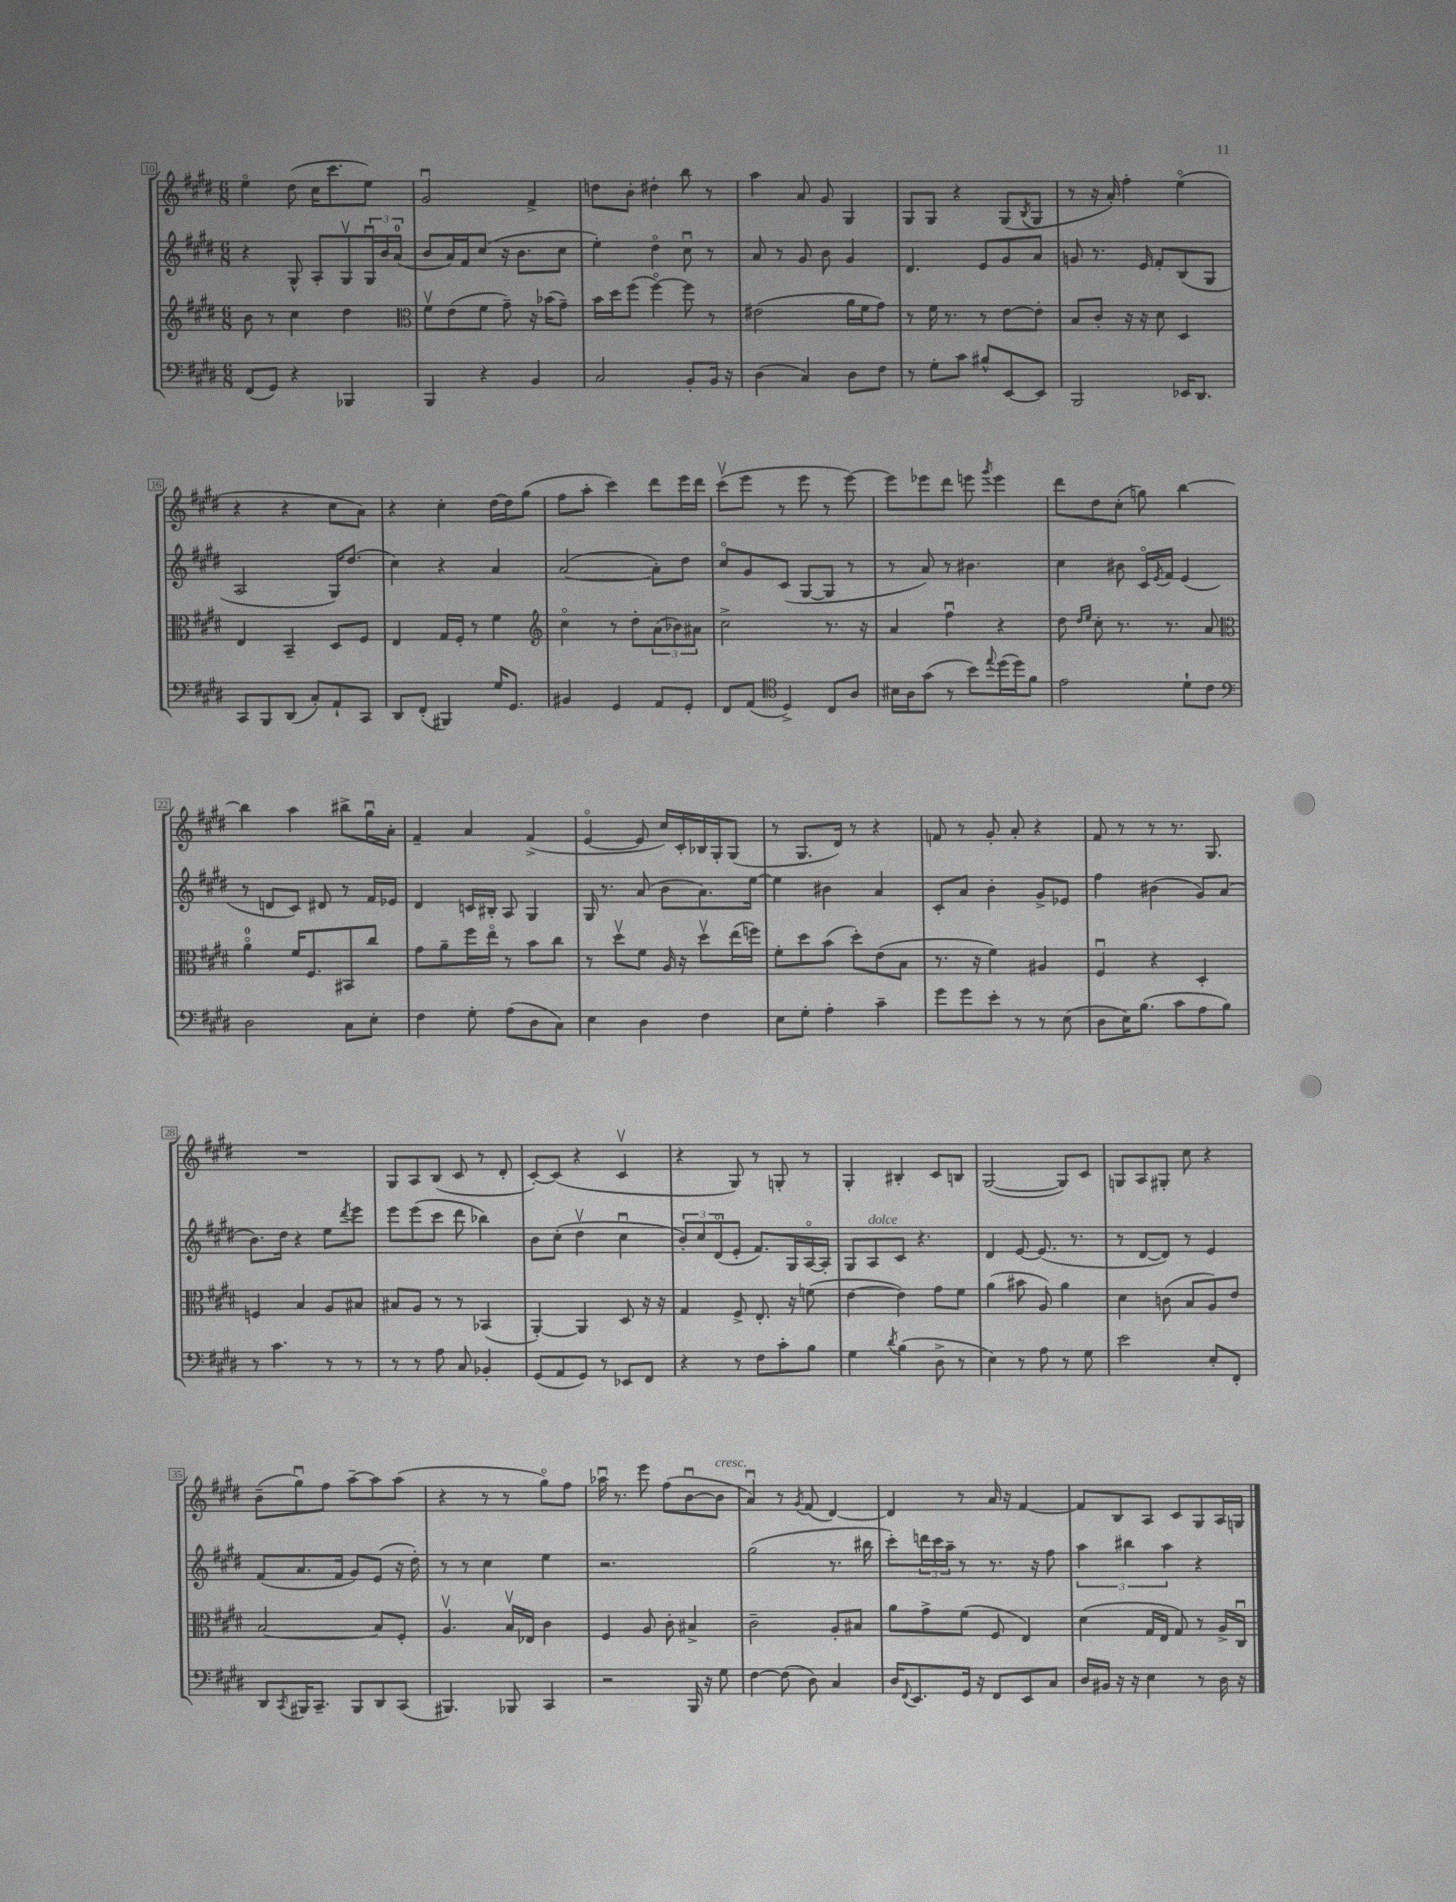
<<
\new StaffGroup <<
\new Staff = "s0" {
    \clef treble \key e \major \numericTimeSignature \time 6/8
    e''4\flageolet dis''8( cis''16 cis'''8. e''8) |
    gis'2\downbow fis'4-> |
    d''8 b'8-. dis''4-. b''8 r8 |
    a''4 a'8 gis'8 gis4 |
    gis8 gis8 r4 gis8( \acciaccatura { b8 } gis8 |
    r8 r16 a'16-.) fis''4-. e''4\flageolet( |
    r4 r4 cis''8 a'8) |
    r4 cis''4-. dis''16~ dis''16 gis''8( |
    fis''8 a''8-. cis'''4) dis'''8 e'''16 dis'''16 |
    cis'''8\upbow( e'''8 r8 e'''8 r8 e'''8~) |
    e'''8 ees'''8 dis'''8 e'''8 \acciaccatura { gis'''8 } e'''4 |
    dis'''8 dis''8 cis''8-.( g''8) b''4~ |
    b''4 a''4 bis''8-> gis''16\downbow a'16-. |
    fis'4-- a'4 fis'4->( |
    e'4~\flageolet e'8 cis''16) cis'16-. bes16 gis16-. gis8( |
    r8 gis8. dis'16) r8 r4 |
    f'8 r8 gis'8-. a'8-. r4 |
    fis'8 r8 r8 r8. gis8. |
    R2. |
    gis8 a8 b8( cis'8 r8 dis'8-. |
    cis'8~-.) cis'8( r4 cis'4\upbow |
    r4 gis8) r8 g8-. r8 |
    gis4-. bis4-. cis'8 b8 |
    gis2~( gis8) cis'8 |
    g8 a8 gis8-. cis''8 r4 |
    b'8--( gis''8\downbow) fis''8 a''8~-- a''8 a''8( |
    r4 r8 r8 gis''8\flageolet) fis''8 |
    aes''16\downbow r8. e'''8 fis''8( b'8~\downbow b'8^\markup { \italic "cresc." } |
    a'4\downbow) r8 \acciaccatura { gis'8 } fis'8( dis'4~) |
    dis'4 r8 a'16 r16 fis'4~ |
    fis'8 b8 a8 cis'8 gis8 a16 g16 \bar "|." |
}
\new Staff = "s1" {
    \clef treble \key e \major \numericTimeSignature \time 6/8
    r4 gis8-^ a8-. gis8\upbow \tuplet 3/2 { gis16\downbow b'16 a'16-0( } |
    b'8 a'16) fis'16 cis''8( r16 b'8. cis''8 |
    e''4-.) dis''4\flageolet cis''8\downbow r8 |
    a'8 r8 gis'8 b'8 gis'4 |
    dis'4. e'8 gis'8 a'8 |
    g'8 r8. e'16 fis'8-. b8( gis8 |
    a2 gis16) dis''8.( |
    cis''4) r4 a'4 |
    a'2~( a'8-.) dis''8 |
    cis''8\flageolet gis'8 cis'8( gis8~ gis8 r8 |
    r8 a'8) r8 bis'4. |
    cis''4 bis'8 cis'16\flageolet \acciaccatura { e'8 } fis'16 e'4( |
    r8 d'8 cis'8) dis'8 r8 fis'16 ees'16 |
    dis'4 c'16 bis16-. a8 gis4 |
    gis16 r8. a'8( b'8 a'8.) e''16~ |
    e''4 bis'4 a'4 |
    cis'8-. a'8 b'4-. gis'8-> ees'8 |
    fis''4 bis'4( gis'8) a'8( |
    b'8.) dis''16 r4 e''8 \acciaccatura { dis'''8 } e'''8 |
    e'''8 e'''8( cis'''8 dis'''8 bes''4) |
    b'8 cis''8-.( dis''4\upbow cis''4\downbow |
    \tuplet 3/2 { b'8-.) cis''8 dis'8\flageolet( } e'8-. fis'8.) gis16 a16~\flageolet a16-. |
    gis8 a8^\markup { \italic "dolce" } cis'8 r4. |
    dis'4 e'8~ e'8.( r8. |
    r8 dis'8~ dis'8) r8 e'4 |
    fis'8( a'8. fis'16 gis'8) e'8( r16 dis''16-.) |
    r8 r8 cis''4 e''4 |
    r2. |
    gis''2( r8. bis''16 |
    cis'''8-.) \tuplet 3/2 { d'''16 cis'''16 a''16-- } r8 r8. r16 fis''8 |
    \tuplet 3/2 { a''4 bis''4 a''4 } r4 \bar "|." |
}
\new Staff = "s2" {
    \clef treble \key e \major \numericTimeSignature \time 6/8
    b'8 r8 cis''4 dis''4 |
    \clef alto fis'8\upbow e'8( fis'8 gis'8--) r16 bes'16( gis'8--) |
    b'16 dis''16 fis''8( fis''4~\flageolet) fis''8 r8 |
    eis'2( a'16 fis'16 gis'8) |
    r8 fis'16 r8. r8 e'8~ e'8-. |
    b8 cis'8-. r16 r16 dis'8 dis4 |
    e4 b,4-- dis8 fis8 |
    e4 gis16 fis16-. r8 fis'4 |
    \clef treble cis''4\flageolet r8 dis''8-. \tuplet 3/2 { a'8( bes'8) ais'8 } |
    cis''2-> r8. r16 |
    a'4 fis''4\downbow r4 |
    dis''8 \grace { dis''16 e''16 } cis''8-. r8. r8. a'8 |
    \clef alto a'4-0\flageolet fis'16 fis8. bis,8 cis''8 |
    gis'8 a'8-- fis''16 e''16\flageolet r8 b'8 cis''8 |
    r8 dis''8\upbow fis'8 a16 r16 dis''8\upbow e''16( f''16) |
    fis'8-. dis''8 b'8( dis''8-.) e'8( b8 |
    r8. r16 fis'4) ais4 |
    fis4\downbow r4 dis4-. |
    f4 b4 a8 bis8 |
    bis8 a8 r8 r8 bes,4( |
    a,4~-.) a,4 dis8 r16 r16 |
    gis4 fis8-> e8.-. r16 f'8( |
    e'4~ e'4) gis'8 fis'8 |
    a'4( bis'8 a8) a'4 |
    dis'4 c'8( b8 a8) e'8 |
    b2~ b8 fis8-. |
    a4.\upbow b16\upbow ees16 cis'4 |
    fis4 a8 cis'8-. bis4-> |
    cis'2-- a8-. bis8 |
    a'8 gis'8-> fis'8( fis8 e4) |
    dis'4( gis16 e16 gis8) r8 a16-> cis16\downbow \bar "|." |
}
\new Staff = "s3" {
    \clef bass \key e \major \numericTimeSignature \time 6/8
    fis,8( gis,8) r4 bes,,4 |
    b,,4 r4 b,4 |
    cis2 b,8-. b,16 r16 |
    dis4( cis4) dis8 fis8 |
    r8 gis8-. cis'8 bis8-^ e,8~ e,8 |
    b,,2 ees,16 dis,8. |
    cis,8 b,,8 dis,8( cis8-.) a,8-! cis,8 |
    dis,8 fis,8-.( bis,,4) gis16 gis,8. |
    bis,4 gis,4 a,8 gis,8-. |
    fis,8 a,8( \clef tenor dis4->) cis8 a8 |
    bis16 a16 gis'8( r8 b'8) \appoggiatura { e''8 } dis''16( dis''16) fis'8 |
    e'2 dis'8-! cis'8 |
    \clef bass dis2 cis8 e8-. |
    fis4 gis8-. a8( dis8 cis8) |
    e4 dis4 fis4 |
    e8 gis8-. a4-. cis'4-- |
    gis'8 gis'8 e'8-. r8 r8 e8( |
    dis8 e16) b8.( cis'8 a8 b8) |
    r8 cis'4. r8 r8 |
    r8 r8 a8 cis8 bes,4-. |
    gis,8( a,8 gis,8) r8 ees,8 fis,8 |
    r4 r8 fis8 cis'8-. b8 |
    gis4 \acciaccatura { dis'8 } b4( dis8-> r8 |
    e4) r8 a8 r8 gis8 |
    e'2 e8-. fis,8-. |
    dis,8 \acciaccatura { cis,8 } bis,,16 cis,8.-- bis,,8 dis,8 cis,8( |
    bis,,4.) bes,,8 cis,4 |
    r2 b,,16 r16 gis8 |
    fis4~ fis8( dis8) cis4 |
    dis16 \appoggiatura { fis,8 } e,8. gis,16 r16 fis,8 e,8 cis8 |
    dis16 bis,16 r16 r16 e4 r8 dis16 r16 \bar "|." |
}
>>
>>
\layout { \context { \Score currentBarNumber = #10 \override BarNumber.stencil = #(make-stencil-boxer 0.1 0.3 ly:text-interface::print) } }
